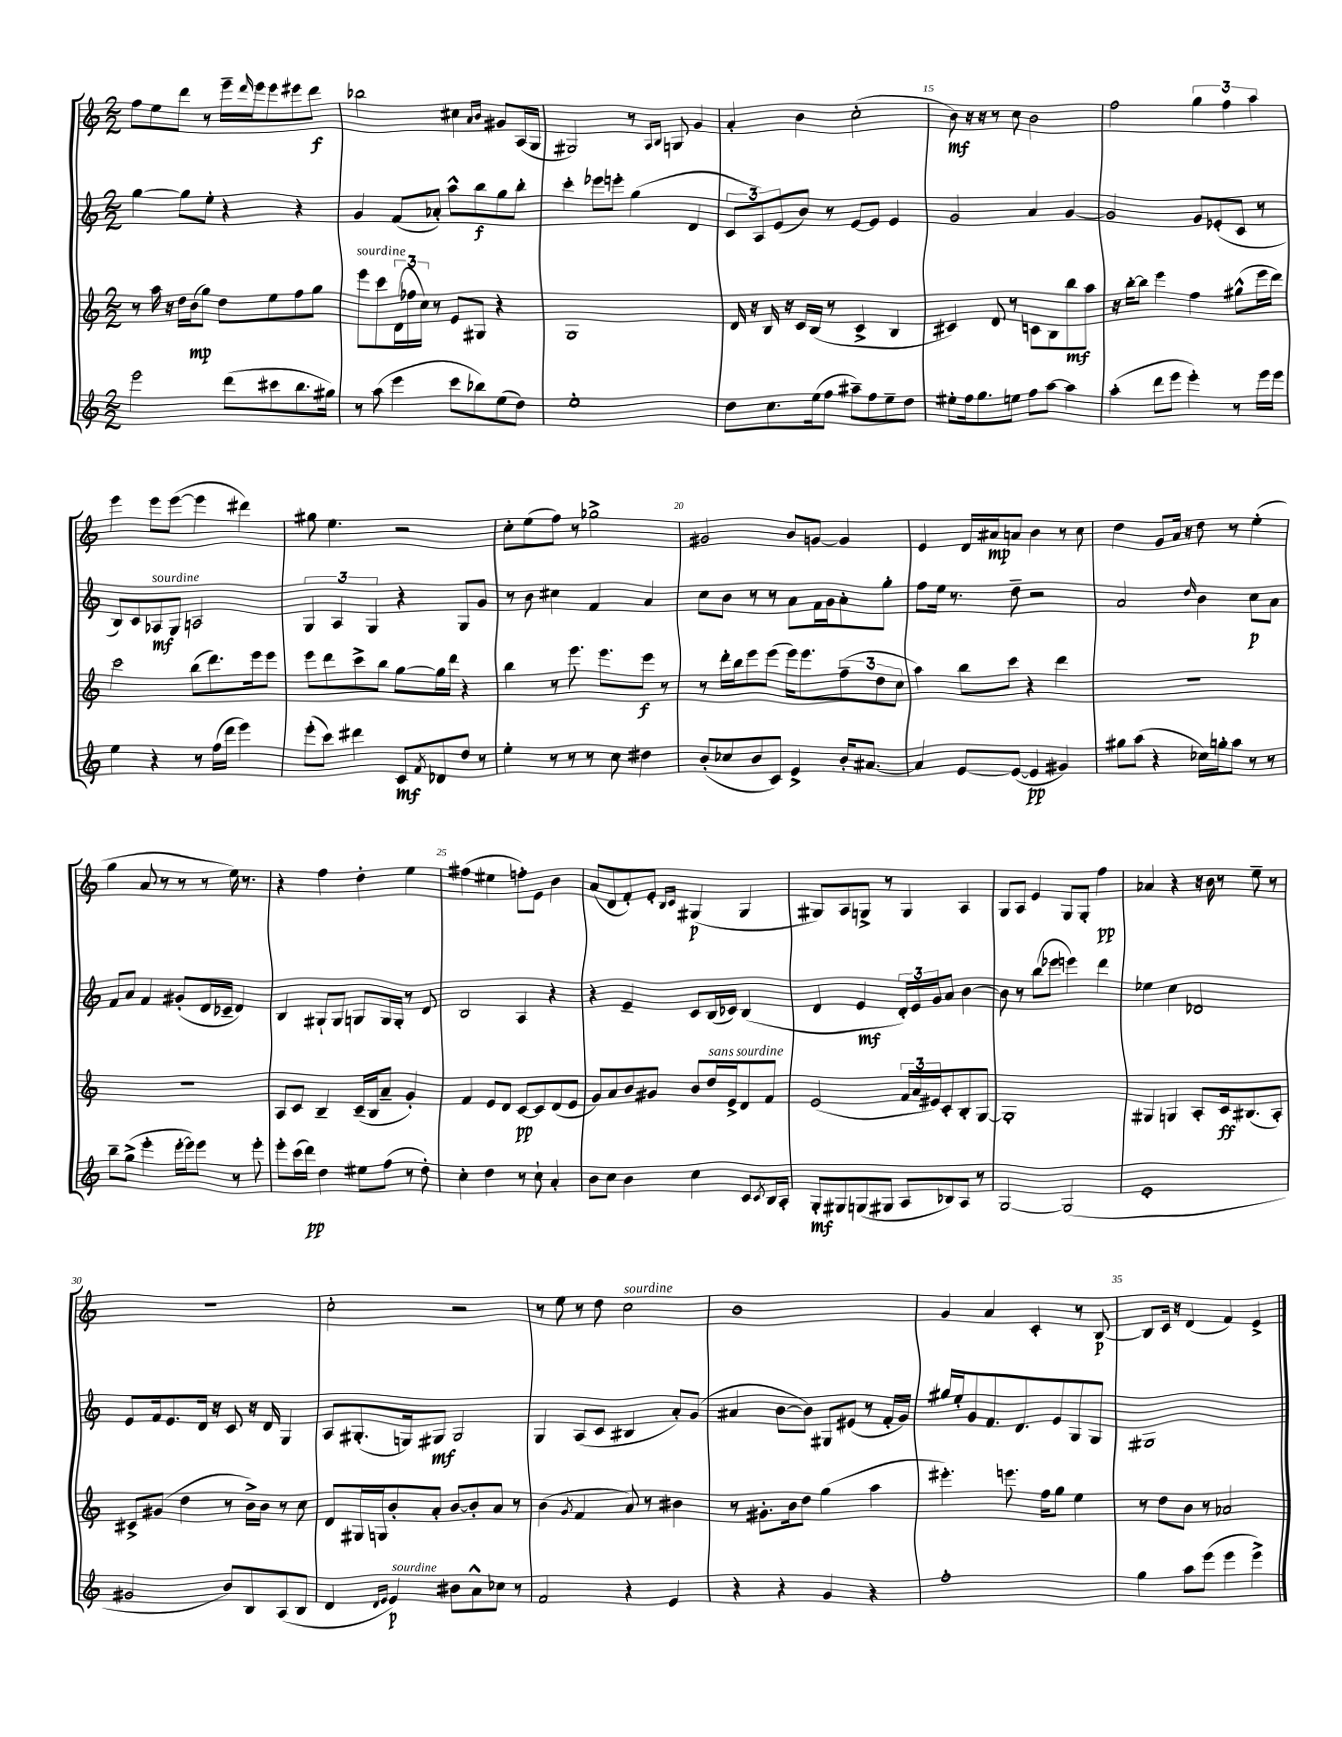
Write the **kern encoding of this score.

**kern	**kern	**kern	**kern
*staff4	*staff3	*staff2	*staff1
*clefG2	*clefG2	*clefG2	*clefG2
*k[]	*k[]	*k[]	*k[]
*M2/2	*M2/2	*M2/2	*M2/2
2eee\	8r	[4gg\	8ff\L
.	16aa\	.	8ee\
.	16r	.	.
.	16dd\LL	8gg\]L	8ddd\J
.	(16b\J	.	.
.	8gg\J)	8ee'\J	8r
(8ddd\L	8dd\L	4r	16eee~\LL
.	.	.	16qqddd/
.	.	.	16eee\J
8ccc#\	8ee\	.	8eee\
8.bb\	8ff\	4r	8eee#\
.	8gg\J	.	8ddd\J
16gg#\Jk)	.	.	.
=	=	=	=
8r	8eee\L	4g/	2bb-\
(8aa\	8ccc\	.	.
4eee\	(24d\L	(8f/L	.
.	24ff-\	.	.
.	24cc\JJ)	.	.
.	8r	8a-'/J)	.
8ccc\L	8e/L	8aa^^\L	4cc#\
8bb-\)	8G#/J	8bb\	.
.	.	.	16qqa/LL
.	.	.	16qqb/JJ
(8ee\	4r	8gg\	8g#/L
8dd\J)	.	8bb'\J	(16A/L
.	.	.	16G/JJ
=	=	=	=
1ee'	1G	4ccc'\	2G#/)
.	.	8eee-\L	.
.	.	8eee'\J	.
.	.	(4gg\	8r
.	.	.	16qqA/LL
.	.	.	16qqB/JJ
.	.	.	8G/
.	.	4d/	4g/
=	=	=	=
8dd\L	16d/	12c/L	4a'/
.	16r	.	.
.	.	12A/)	.
8.cc\	16B/	.	.
.	.	(12e/	.
.	16r	.	.
.	16c/LL	8b/J)	4b\
(16ee\k	(16B/JJ	.	.
8ff\J	8r	8r	.
8aa#~\L)	4c^/	[8e/L	(2cc'\
8ff\	.	8e/]J	.
8ee~\	4B/	4e/	.
8dd\J	.	.	.
=	=	=	=
8ee#'\L	4c#/)	2g/	8b\)
16ff\k	.	.	16r
8.gg\	.	.	16r
.	8d/	.	8r
8ee\J	8r	.	8cc\
8ff\L	8c\L	4a/	2b\
[8aa\J	8B\	.	.
4aa\]	8bb\	[4g/	.
.	8aa\J	.	.
=	=	=	=
(4aa'\	16r	2g/]	2ff\
.	[16bb'\LK	.	.
.	8bb\]J	.	.
8ddd\L	4eee\	.	.
8eee\J	.	.	.
4eee'\)	4ff\	8g/L	6gg\
.	.	(8e-'/	.
.	.	.	6ff\
8r	(8gg#^^\L	8c/J	.
.	.	.	6aa\
16eee\LL	16eee\L	8r	.
16eee\JJ	16ddd\JJ)	.	.
=	=	=	=
4ee\	2ccc\	8B/L)	4eee\
.	.	8c/	.
4r	.	8A-/	8eee\L
.	.	8G/J	([8eee\J
8r	(8bb\L	2A/	4eee\]
(16ff\LL	8.ddd\)	.	.
16ddd\JJ	.	.	.
4eee\)	.	.	4ddd#\)
.	16eee\k	.	.
.	8eee\J	.	.
=	=	=	=
(8eee'\L	8eee\L	6G/	8gg#\
8ccc\J)	8ddd\	.	4.ee\
.	.	6A/	.
4ddd#\	8ccc^\	.	.
.	.	6G/	.
.	8bb\J	.	.
8c/L	[8gg\L	4r	2r
8qf/	.	.	.
8d-/	16gg\]L	.	.
.	16ddd\JJ	.	.
8dd/J	4r	8G/L	.
8r	.	8g/J	.
=	=	=	=
4ee'\	4bb\	8r	8cc'\L
.	.	8b\	(8ee\
8r	8r	4cc#\	8ff\J)
8r	8.eee\	.	8r
8r	.	4f/	2gg-^\
.	8.eee\L	.	.
8cc\	.	.	.
4dd#\	8eee\J	4a/	.
.	8r	.	.
=	=	=	=
(8b'/L	8r	8cc\L	2g#/
8cc-/	16ddd'\LL	8b\J	.
.	16bb\J	.	.
8b/	8eee\	8r	.
8c/J)	(8eee\J	8r	.
4e^/	16eee\LK)	8a\L	8b/L
.	8.eee\	.	.
.	.	16f\L	[8g/J
.	.	16g\J	.
16b'/LK	(12ff~\	8a'\	4g/]
[8.a#/J	.	.	.
.	12dd\	.	.
.	.	8gg'\J	.
.	12cc\J	.	.
=	=	=	=
4a#/]	4aa\)	8ff\L	4e/
.	.	16ee\Jk	.
.	.	8.r	.
[8e/L	8bb\L	.	16d/LL
.	.	.	16a#/J
(8e/_J	8ccc\J	8dd~\	8a/J
4e/]	4r	2r	4b\
4g#/)	4ddd\	.	8r
.	.	.	8cc\
=	=	=	=
8gg#\L	1r	2a/	4dd\
(8aa\J	.	.	.
4r	.	.	8g/L
.	.	.	16a/Jk
.	.	.	16r
.	.	16qqdd/	.
16cc-\LL)	.	4b\	8dd\
16gg'\J	.	.	.
8aa\J	.	.	8r
8r	.	8cc\L	(4ee'\
8r	.	8a\J	.
=	=	=	=
8bb~\L	1r	8f/L	4gg\
(8gg^\J	.	8a/J	.
4eee'\	.	4f/	8a/
.	.	.	8r
[16eee'\LL	.	(8g#'/L	8r
16eee\]J)	.	.	.
8eee\J	.	16d/L	8r
.	.	16c-~/JJ	.
8r	.	4d/)	16ee\)
.	.	.	8.r
8eee'\	.	.	.
=	=	=	=
8eee'\L	8A/L	4B/	4r
(16ccc\L	8c/J	.	.
16ddd\JJ)	.	.	.
4dd\	4B~/	8G#`/L	4ff\
.	.	8G#/J	.
8ee#\L	(16c~/LL	8G/L	4dd'\
.	16B/J	.	.
(8ff\J	8a~/J	16G/L	.
.	.	16G'/JJ	.
8r	4g'/)	8r	4ee\
8dd'\)	.	8d/	.
=	=	=	=
4cc'\	4f/	2B/	(4ff#\
4dd\	8e/L	.	4ee#\
.	8d/J	.	.
8r	[8c/L	4A/	8ff'\L)
8cc`\	8c/]	.	8e\J
4a'/	(8d/	4r	4b\
.	8e/J	.	.
=	=	=	=
8b\L	8g/L)	4r	(8a/L
8cc\J	8a/	.	8d/
4b\	8b/	4e~/	8f'/)
.	8g#/J	.	8e'/J
.	.	.	16qqB/LL
.	.	.	16qqc/JJ
4cc\	8b/L	8c/L	(4G#/
.	16dd/L	(16B/L	.
.	16e^/J	16c-/JJ)	.
8c/L	8d/	(4B/	4G#/
8qc/	.	.	.
16B/L	8f/J	.	.
16A'/JJ	.	.	.
=	=	=	=
8G'/L	(2e/	4d/	8G#/L)
8G#/	.	.	8A/
(8G/	.	4e/	8G^/J
8G#/J	.	.	8r
8A/L	24f/LL	24d'/LL)	4G/
.	24a/	24e/	.
.	24e#/J)	24g/J	.
8B-/)	8c'/	8a/J	.
8A/J	8B'/	[4b\	4A/
8r	[8G/J	.	.
=	=	=	=
[2G/	1G']	8b\]	8G/L
.	.	8r	8A/J
.	.	(8bb\L	4e/
.	.	8eee-\J	.
(2G/]	.	4eee\)	8G/L
.	.	.	8G'/J
.	.	4ddd\	4ff\
=	=	=	=
1e'	4G#/	4ee-\	4a-/
.	4G/	4cc\	4r
.	8A'/L	2d-/	16r
.	.	.	16b\
.	16c/k	.	8r
.	(8.B#/	.	.
.	.	.	8ee~\
.	8A'/J)	.	8r
=	=	=	=
2g#/	8c#^/L	8e/L	1r
.	(8g#/J	16f/k	.
.	.	8.e/	.
.	4dd\	.	.
.	.	16d/Jk	.
.	.	16r	.
8b/L)	8r	8c/	.
8B/	16b^\LL)	16r	.
.	16b\JJ	16d/	.
(8A/	8r	4G/	.
8B/J	8cc\	.	.
=	=	=	=
4d/	8d/L	8A/L	2cc'\
.	16G#/L	(8.G#'/	.
.	16G/J	.	.
16qqd/LL	.	.	.
16qqe/JJ	.	.	.
4e/)	8b'/	.	.
.	.	16G/k)	.
.	8a'/J	8G#/J	.
8b#\L	[8b/L	2G#/	2r
8a^^\	8b'/]	.	.
8cc-\J	8a/J	.	.
8r	8r	.	.
=	=	=	=
2f/	(4b\	4G/	8r
.	.	.	8ee\
.	8qg/	.	.
.	4f/	(8A/L	8r
.	.	8c/J	8dd\
4r	8a/)	4B#/	2cc\
.	8r	.	.
4e/	4b#\	8a'/L)	.
.	.	(8g/J	.
=	=	=	=
4r	8r	4a#/	1b
.	8.g#'\L	.	.
4r	.	[8b\L	.
.	16b\k	.	.
.	8dd\J	8b\]J)	.
4g/	(4gg\	8G#/L	.
.	.	(8e#/J	.
4r	4aa\	8r	.
.	.	16f'/LL	.
.	.	16g/JJ)	.
=	=	=	=
1ff'	4.eee#'\)	16gg#/LL	4g/
.	.	16ee'/J	.
.	.	8g/	.
.	.	8.f/	4a/
.	8.eee\	.	.
.	.	8.d/	.
.	.	.	4c'/
.	16ff\LK	.	.
.	8gg\J	8e/	.
.	4ee\	8G/	8r
.	.	8G/J	[8B/
=	=	=	=
4gg\	8r	1G#	8B/]L
.	8dd\L	.	16c/Jk
.	.	.	16r
8aa\L	8b\J	.	(4d/
(8eee\J	8r	.	.
4eee\	2a-/	.	4f/)
4eee^\)	.	.	4e^/
==	==	==	==
*-	*-	*-	*-
